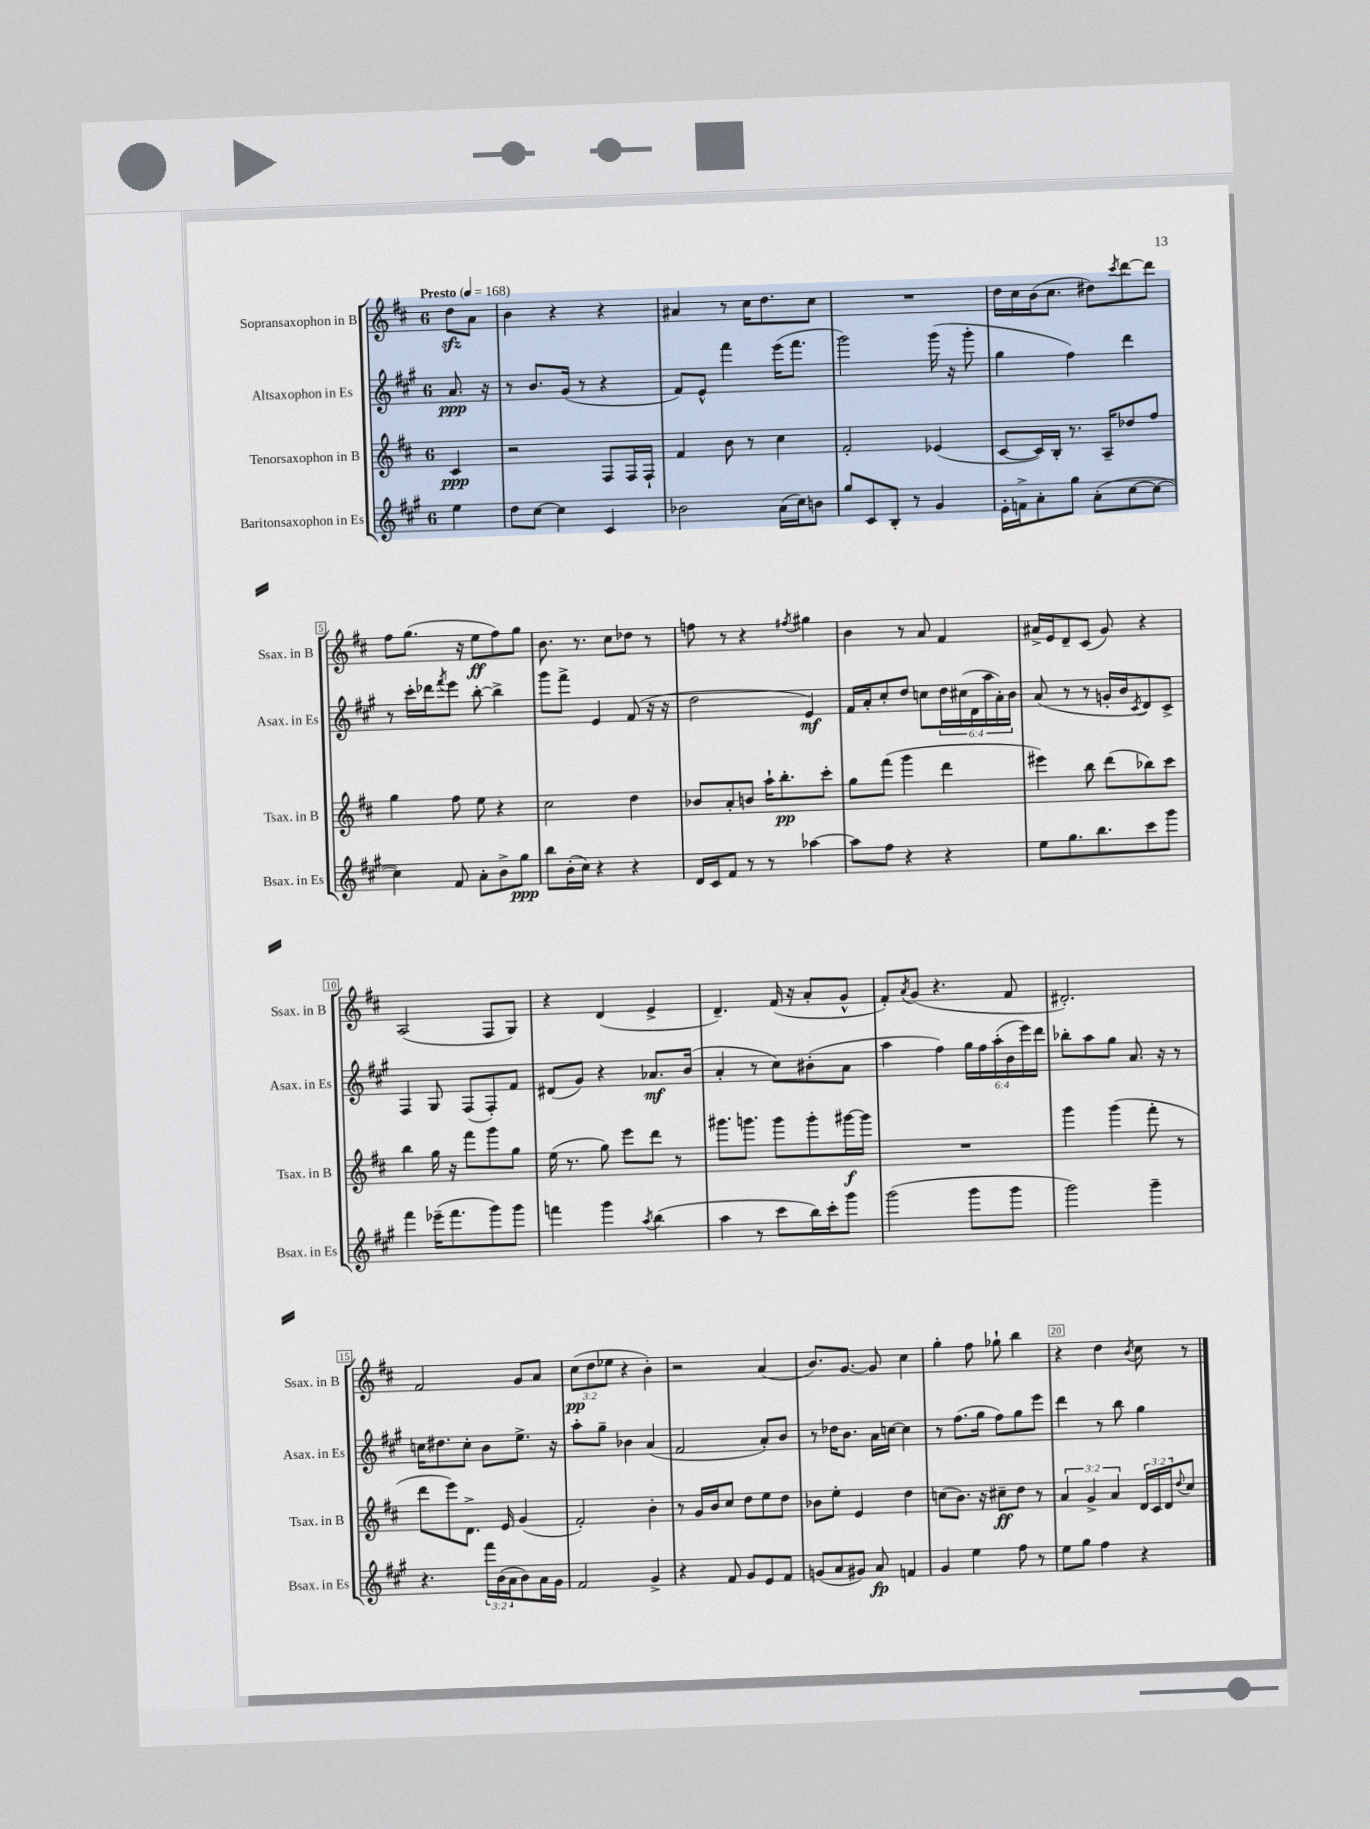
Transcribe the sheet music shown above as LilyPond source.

<<
\new StaffGroup <<
\new Staff = "s0" \with { instrumentName = "Sopransaxophon in B" shortInstrumentName = "Ssax. in B" } {
    \clef treble \key d \major \once \override Staff.TimeSignature.style = #'single-digit \time 6/8 \override Staff.TupletNumber.text = #tuplet-number::calc-fraction-text \partial 4 \tempo "Presto" 4 = 168
    d''8\sfz a'8 |
    b'4 r4 r4 |
    ais'4 r8 cis''16 d''8. cis''8 |
    R2. |
    d''16 cis''16 b'16( cis''8. dis''8) \acciaccatura { cis'''8 } d'''8~ d'''8 |
    fis''8 g''8.( r16 e''8\ff fis''8) g''8 |
    b'8. r8. cis''8 des''8 r8 |
    f''8 r8 r4 \acciaccatura { fis''8 } gis''4 |
    b'4 r8 a'8 fis'4 |
    ais'16-> e'16 d'8-- cis'8( g'8) r4 |
    a2( fis8 g8) |
    r4 d'4( e'4-> |
    d'4.--) fis'16( r16 a'8-. g'8-^ |
    fis'8-.) \acciaccatura { a'8 } g'8( r4. fis'8 |
    dis'2.-.) |
    fis'2 g'8 a'8 |
    \tuplet 3/2 { cis''8\pp( d''8 ees''8 } r4 b'4-.) |
    r2 a'4( |
    b'8.) g'8.~ g'8 cis''4 |
    g''4-. fis''8 ges''8-! b''4 |
    r4 d''4 \acciaccatura { b'8 } cis''8 r8 \bar "|." |
}
\new Staff = "s1" \with { instrumentName = "Altsaxophon in Es" shortInstrumentName = "Asax. in Es" } {
    \clef treble \key a \major \once \override Staff.TimeSignature.style = #'single-digit \time 6/8 \override Staff.TupletNumber.text = #tuplet-number::calc-fraction-text \partial 4
    a'8.\ppp r16 |
    r8 b'8. gis'16( r8 r4 |
    fis'8) e'8-^ fis'''4 e'''16( fis'''8. |
    gis'''2) gis'''16( r16 gis'''8-. |
    gis''4 fis''4) d'''4 |
    r8 cis'''16-. des'''16 \acciaccatura { fis'''8 } e'''8 b''8~-. b''4-> |
    gis'''8 fis'''8-> e'4 fis'8( r16 r16 |
    d''2 e'4\mf) |
    fis'16 a'16-. cis''8-. d''8 c''8 \tuplet 6/4 { d''16 cis''16( d'16 a''16 a'16-.) b'16 } |
    a'8( r8 r8 g'16-. b'16 \acciaccatura { cis'8 } d'8) cis'8-> |
    fis4 gis8 fis8( fis8-.) fis'8 |
    dis'8( gis'8) r4 aes'8.\mf b'16( |
    a'4-. r8 cis''8) bis'8-.( a'8 |
    a''4 fis''4) \tuplet 6/4 { gis''16 fis''16 a''16-.( b'16 e'''16) d'''16 } |
    bes''8-. a''8 gis''8 a'8. r16 r8 |
    c''16 dis''8. c''8-. b'8 e''8.-> r16 |
    a''8-. gis''8-- bes'4 a'4( |
    fis'2 a'8-.) b'8 |
    r8 des''16 b'8. a'16 c''16~ c''4 |
    r8 fis''8.( gis''16 fis''8) gis''8 e'''8 |
    d'''4 r8 b''8 gis''4 \bar "|." |
}
\new Staff = "s2" \with { instrumentName = "Tenorsaxophon in B" shortInstrumentName = "Tsax. in B" } {
    \clef treble \key d \major \once \override Staff.TimeSignature.style = #'single-digit \time 6/8 \override Staff.TupletNumber.text = #tuplet-number::calc-fraction-text \partial 4
    cis'4\ppp |
    r2 fis8 fis16 fis16-! |
    fis'4 b'8 r8 cis''4 |
    fis'2-. ees'4( |
    cis'8~ cis'16) b16-. r8. a16-- des''8 fis''8 |
    g''4 fis''8 e''8 r4 |
    cis''2 d''4 |
    bes'8 a'8-. b'8 a''16-! b''8.-.\pp cis'''8-. |
    g''8 fis'''8( g'''4 d'''4 |
    eis'''4) b''8 d'''8( bes''8) cis'''8 |
    b''4 g''16 r16 fis'''8 g'''8 g''8 |
    e''16( r8. g''8) e'''8 d'''8 r8 |
    gis'''8. g'''8. g'''8 g'''8-. gis'''16~\f gis'''16 |
    R2. |
    g'''4 g'''4( fis'''8-. r8 |
    d'''8 e'''8) d'8.-> e'16 g'4( |
    fis'2-.) b'4-. |
    r8 g'16 b'16 cis''8 d''8 e''8 d''8 |
    bes'8 e''8-. e'4 d''4 |
    c''8( b'8.) r16 cis''8--\ff d''8 r8 |
    \tuplet 3/2 { a'4 g'4-> a'4 } \tuplet 3/2 { d'16 cis'16 d'16 } \appoggiatura { d''8 } cis''8 \bar "|." |
}
\new Staff = "s3" \with { instrumentName = "Baritonsaxophon in Es" shortInstrumentName = "Bsax. in Es" } {
    \clef treble \key a \major \once \override Staff.TimeSignature.style = #'single-digit \time 6/8 \override Staff.TupletNumber.text = #tuplet-number::calc-fraction-text \partial 4
    e''4 |
    d''8 cis''8~ cis''4 cis'4 |
    bes'2 a'16( cis''16) b'8 |
    gis''8 cis'8 b8-. r8 gis'4 |
    e'16-. f'16-> a'8-. gis''8 a'8-.( cis''8~ cis''8~ |
    cis''4) fis'8 a'8-. b'8-> gis''8\ppp |
    b''8 b'16-.( cis''16) r4 r4 |
    d'16 cis'16 fis'8 r8 r8 aes''4~ |
    aes''8 fis''8 r4 r4 |
    e''8 gis''8. b''8. cis'''8 gis'''8 |
    fis'''4 ees'''16--( fis'''8. gis'''8) gis'''8 |
    f'''4 gis'''4 \acciaccatura { a''8 } b''4( |
    a''4 r8 cis'''8 b''16) cis'''16-. gis'''8 |
    gis'''2( gis'''8 gis'''8 |
    gis'''2) gis'''4-- |
    r4. \tuplet 3/2 { fis'''16 b'16( a'16 } b'8) a'16 gis'16 |
    fis'2 gis'4-> |
    r4 fis'8 gis'8 e'8 fis'8 |
    g'8( a'8 gis'8) a'8\fp f'4 |
    gis'4 e''4 fis''8 r8 |
    e''8 gis''8 fis''4 r4 \bar "|." |
}
>>
>>
\layout { \context { \Score \override BarNumber.break-visibility = ##(#f #t #t) barNumberVisibility = #(every-nth-bar-number-visible 5) \override BarNumber.stencil = #(make-stencil-boxer 0.1 0.3 ly:text-interface::print) } }
